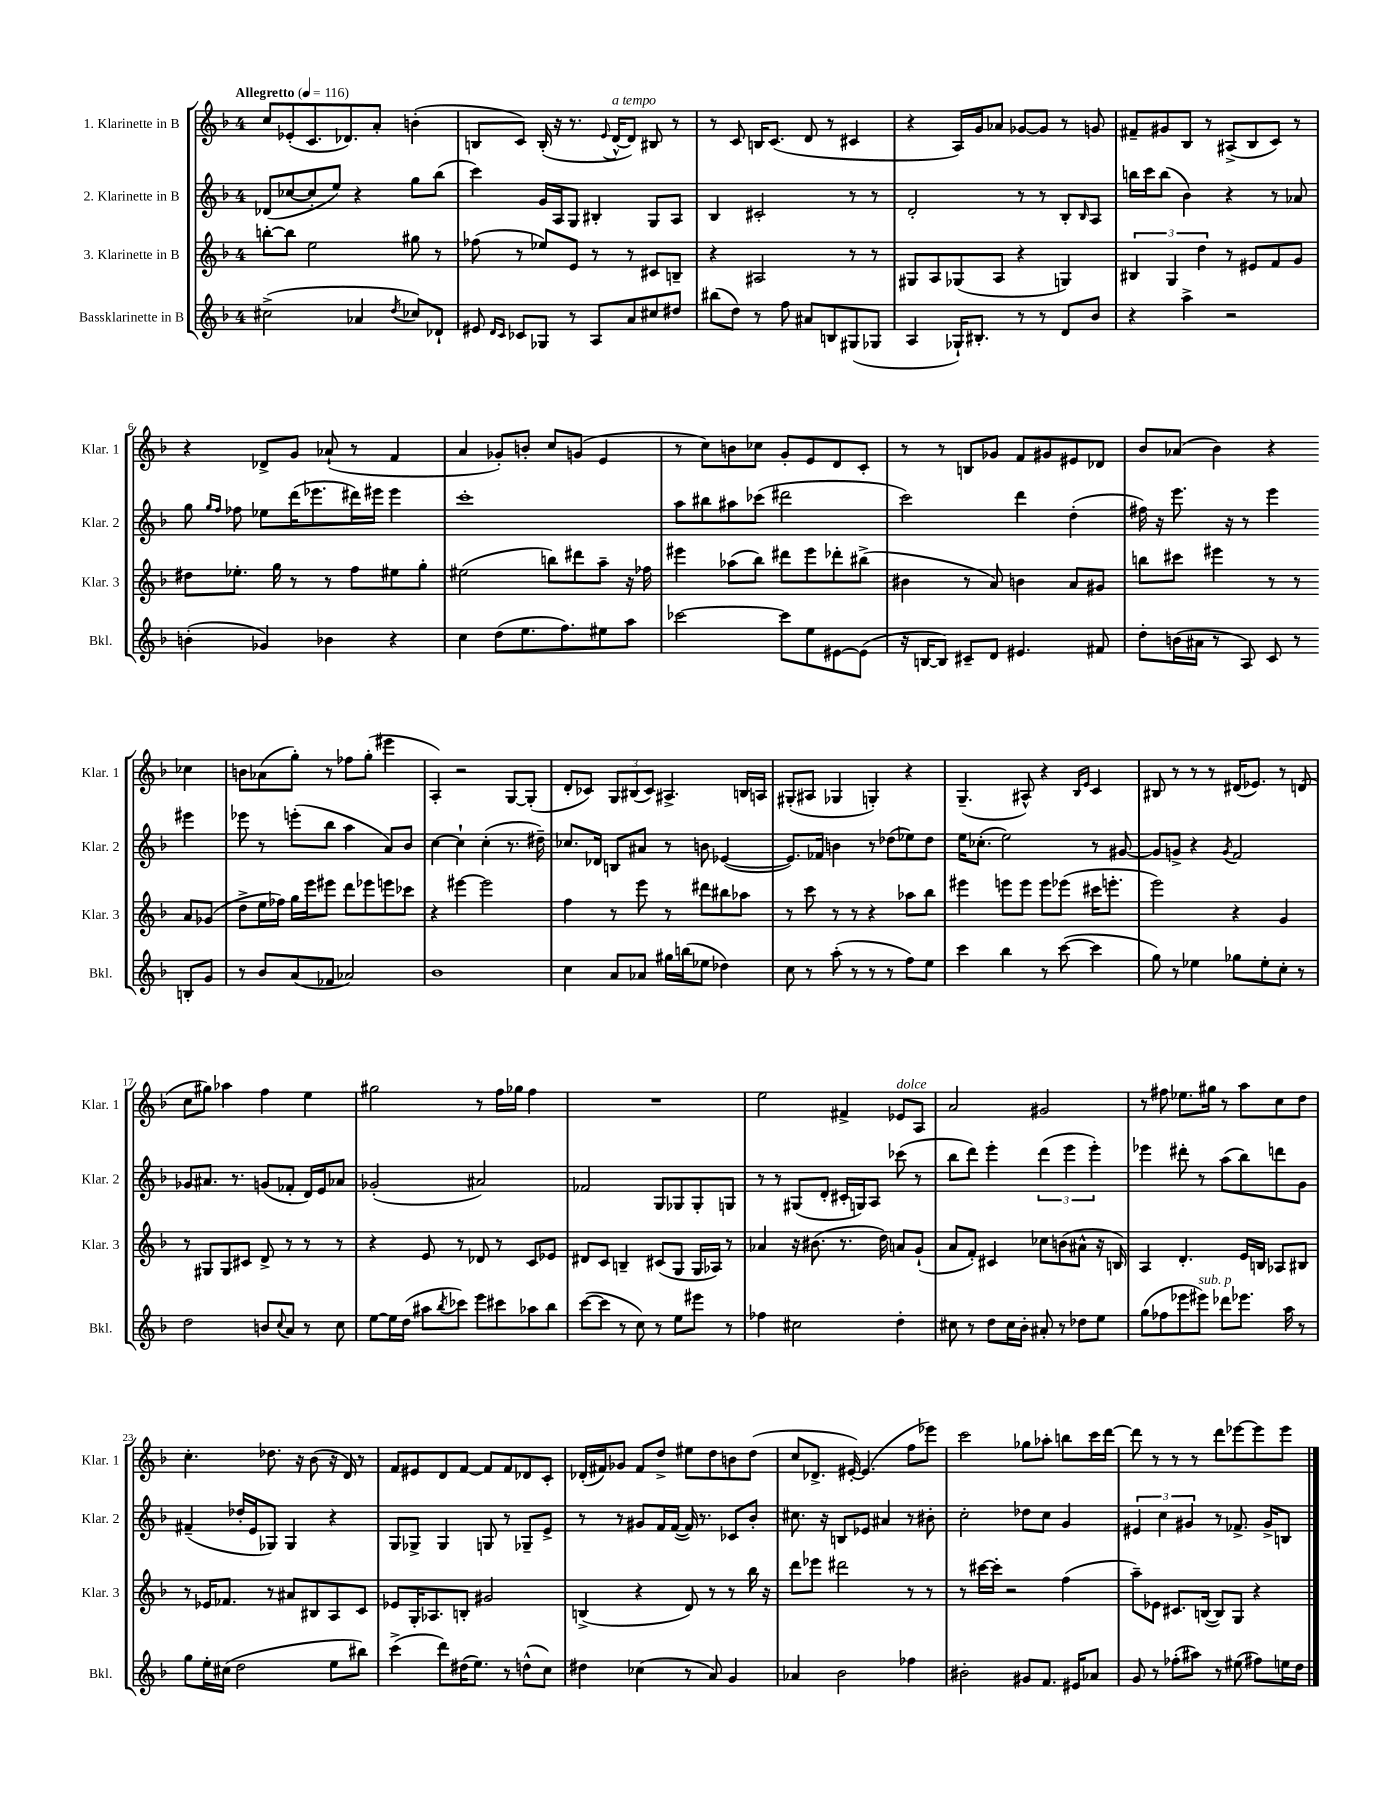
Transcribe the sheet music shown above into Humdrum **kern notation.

**kern	**kern	**kern	**kern
*part4	*part3	*part2	*part1
*staff4	*staff3	*staff2	*staff1
*I"Bassklarinette in B	*I"3. Klarinette in B	*I"2. Klarinette in B	*I"1. Klarinette in B
*I'Bkl.	*I'Klar. 3	*I'Klar. 2	*I'Klar. 1
*clefG2	*clefG2	*clefG2	*clefG2
*k[b-]	*k[b-]	*k[b-]	*k[b-]
*M4/4	*M4/4	*M4/4	*M4/4
*MM116	*MM116	*MM116	*MM116
=1	=1	=1	=1
!	!	!	!LO:TX:a:B:t=Allegretto
(2cc#X^\	[8bbn'\L	(8d-X/L	8cc/L
.	8bb\J]	[8cc-X/	(8e-X'/
.	2ee\	8cc-'/]	8.c/
.	.	8ee/J)	.
.	.	.	8.d-X/)
4a-X/	.	4r	.
.	.	.	8a'/J
8qdd/	.	.	.
8cc-X/L)	8gg#X\	8gg\L	(4bn'\
8d-X`/J	8r	(8bb-\J	.
=2	=2	=2	=2
8e#X/	(8ff-X\	4ccc\)	8Bn/L
16qqd/LL	.	.	.
16qqc/JJ	.	.	.
8c-X/L	8r	.	8c/J)
8G-X/J	8ee-X/L)	16g/LL	(16B'/
.	.	16A/J	16r
8r	8e/J	8G/J	8.r
8A/L	8r	4B#X'/	.
.	.	.	8qqe/
!	!	!	!LO:TX:a:i:t=a tempo
.	.	.	[16d^^/KL
8a/	8r	.	8d/J])
8cc#X/	8c#X/L	8G/L	8B#X/
8dd#X/J	8Bn~/J	8A/J	8r
=3	=3	=3	=3
(8bb#X\L	4r	4B-/	8r
8dd\J)	.	.	8c/
8r	2A#X/	2c#X'/	16Bn/KL
.	.	.	(8.c/J
8ff\	.	.	.
8a#X/L	.	.	8d/
8Bn/	.	.	8r
(8G#X/	8r	8r	4c#X/
8G-X/J	8r	8r	.
=4	=4	=4	=4
4A/	8G#X/L	2d'/	4r
.	8A/	.	.
16G-X`/KL)	(8G-X/	.	16A/LL)
8.B#X'/J	.	.	16g/J
.	8A/J	.	8a-X/J
8r	4r	8r	[8g-X/L
8r	.	8r	8g-/J]
8d/L	4Gn/)	8B-'/L	8r
.	.	16qqB-/	.
8b-/J	.	8A/J	8gn/
=5	=5	=5	=5
4r	6B#X/	16bbn\LL	8f#X~/L
.	.	16ccc\J	.
.	.	(8bb\J	8g#X/
.	6G/	.	.
4aa^\	.	4b-\)	8B-/J
.	6dd\	.	.
.	.	.	8r
2r	8r	4r	(8A#X^/L
.	8e#X/L	.	8B-/
.	8f/	8r	8c/J)
.	8g/J	8a-X/	8r
!!LO:LB:g=z
=6	=6	=6	=6
(4bn'\	8dd#X\L	8gg\	4r
.	.	16qqgg/LL	.
.	.	16qqff/JJ	.
.	8.ee-X'\J	8ff-X\	.
4g-X/)	.	8ee-X\L	8d-X^/L
.	16gg\	.	.
.	8r	(16ddd\K	8g/J
.	.	8.eee-X\	.
4b-X\	8r	.	(8a-X`/
.	8ff\L	16ddd#X\L)	8r
.	.	16eee#X\JJ	.
4r	8ee#X\	4eee#\	4f/
.	8gg'\J	.	.
=7	=7	=7	=7
4cc\	(2ee#X\	1ccc'	4a/
(8dd\L	.	.	8g-X'/L)
8.ee\	.	.	8bn'/J
.	8bbn\L)	.	8cc/L
8.ff\)	.	.	.
.	8ddd#X\	.	(8gn/J
8ee#X\	8aa~\J	.	4e/
8aa\J	16r	.	.
.	16ff-X\	.	.
=8	=8	=8	=8
[2ccc-X\	4eee#X\	8aa\L	8r
.	.	8bb#X\	8cc\L)
.	(8aa-X\L	8aa#X\	8bn\
.	8bb-\J)	(8ccc-X\J	8cc-X\J
8ccc-\L]	8ddd#X\L	2ddd#X\	8g'/L
8ee\	8eee#\	.	8e/
[8e#X\	8ddd-X'\	.	8d/
(8e#\J]	(8bb#X^\J	.	8c'/J
=9	=9	=9	=9
16r	4b#X\	2ccc\)	8r
[16Bn/KL	.	.	.
8B/J])	.	.	8r
8c#X~/L	8r	.	8Bn/L
8d/J	8a/)	.	8g-X/J
4.e#X/	4bn\	4ddd\	8f/L
.	.	.	8g#X/
.	8a/L	(4dd'\	8e#X/
8f#X/	8g#X/J	.	8d-X/J
=10	=10	=10	=10
8dd'\L	8bbn\L	16ff#X\)	8b-/L
.	.	16r	.
(16bn\L	8ccc#X\J	8.eee\	(8a-X/J
16a#X\JJ	.	.	.
8r	4eee#X\	.	4b-\)
.	.	16r	.
8A/)	.	8r	.
8c/	8r	4eee\	4r
8r	8r	.	.
8Bn'/L	8a/L	4eee#X\	4cc-X\
8g/J	(8g-X/J	.	.
!!LO:LB:g=z
=11	=11	=11	=11
8r	8dd^\L	8eee-X\	8bn\L
8b-/L	16ee\L	8r	(8a-X\
.	16ff-X\JJ)	.	.
(8a/	16gg\LL	(8eeen'\L	8gg'\J)
.	16eee\J	.	.
8f-X/J	8eee#X\J	8bb-\J	8r
2a-X/)	8ddd\L	4aa\	8ff-X\L
.	8eee-X\	.	(8gg'\J
.	8eeen\	8a/L)	4eee#X\
.	8ccc-X\J	8b-/J	.
=12	=12	=12	=12
1b-	4r	[4cc\	4A'/)
.	[4eee#X\	4cc`\]	2r
.	2eee#\]	(4cc'\	.
.	.	8.r	[8G/L
.	.	.	(8G'/J]
.	.	16dd#X~\)	.
=13	=13	=13	=13
4cc\	4ff\	8.cc-X/L	8d'/L
.	.	.	8c-X/J)
.	.	16d-X/Jk	.
8a/L	8r	8Bn/L	12G/L
.	.	.	(12B#X/
8a-X/J	8eee\	8a#X/J	.
.	.	.	12c-/J)
16gg#X\LL	8r	8r	4.A#X^/
(16bbn\J	.	.	.
8ee-X\J	8ddd#X\L	8bn\	.
4dd-X\)	8bb#X\	([4e-X/	.
.	8aa-X\J	.	16Bn/LL
.	.	.	16An/JJ
=14	=14	=14	=14
8cc\	8r	8.e-/L])	(8G#X'/L
8r	8ccc\	.	8A#X/J
.	.	16f-X/Jk	.
(8aa'\	8r	4bn\	4G-X/
8r	8r	.	.
8r	4r	8r	4Gn'/)
8r	.	(8dd-X\L	.
8ff\L)	8aa-X\L	8ee-X\)	4r
8ee\J	8bb-\J	8dd-\J	.
=15	=15	=15	=15
4ccc\	4eee#X\	16ee\KL	(4.G~/
.	.	(8.cc-X'\J	.
4bb-\	8eeen\L	2ee\)	.
.	8eee\J	.	8A#X^^/)
8r	8eee\L	.	4r
([8ccc\	(8eee-X\J	.	.
.	.	.	16qqB-/LL
.	.	.	16qqe/JJ
4ccc\]	16ccc#X\KL	8r	4c/
.	8.eeen'\J	.	.
.	.	[8g#X/	.
=16	=16	=16	=16
8gg\)	2eee\)	8g#/L]	8B#X/
8r	.	8gn^/J	8r
4ee-X\	.	4r	8r
.	.	.	8r
.	.	8qg/	.
8gg-X\L	4r	2f/	(16d#X/KL
.	.	.	8.e-X/J)
8ee-'\	.	.	.
8cc'\J	4g/	.	8r
8r	.	.	(8dn/
!!LO:LB:g=z
=17	=17	=17	=17
2dd\	8r	8g-X/L	8cc\L
.	8G#X/L	8.a#X/J	8gg#X\J)
.	8G#/	.	4aa-X\
.	.	8.r	.
.	8c#X/J	.	.
8bn/L	8d^/	(8gn/L	4ff\
8qqcc/	.	.	.
8a/J	8r	8f-X'/J	.
8r	8r	16d/LL)	4ee\
.	.	16e/J	.
8cc\	8r	8a-X/J	.
=18	=18	=18	=18
[8ee\L	4r	(2g-X'/	2gg#X\
16ee\L]	.	.	.
(16dd\JJ	.	.	.
8aa#X\L	8e/	.	.
8qbb-/	.	.	.
8ccc-X\J)	8r	.	.
8eee\L	8d-X/	2a#X/)	8r
8ccc#X\	8r	.	16ff\LL
.	.	.	16gg-X\JJ
8aa-X\	8c/L	.	4ff\
8bb-\J	8e-X/J	.	.
=19	=19	=19	=19
([8ccc\L	8d#X/L	2f-X/	1r
8ccc\J]	8c/J	.	.
8r	4Bn~/	.	.
8cc\)	.	.	.
8r	(8c#X/L	8G/L	.
8ee\L	8G/J	8G-X/	.
8eee#X\J	16G/LL	8G-'/	.
.	16A-X/JJ)	.	.
8r	8r	8Gn/J	.
=20	=20	=20	=20
4ff-X\	4a-X/	8r	2ee\
.	.	8r	.
2cc#X\	16r	(8G#X/L	.
.	(8.b#X\	.	.
.	.	8d'/J	.
.	8.r	16c#X'/LL	4f#X^/
.	.	16Gn/J)	.
.	.	8A/J	.
.	16dd\)	.	.
!	!	!	!LO:TX:a:i:t=dolce
4dd'\	8an/L	(8ccc-X\	8e-X/L
.	(8g`/J	8r	8A/J
=21	=21	=21	=21
8cc#X\	8a/L	8bb-\L	2a/
8r	8f'/J)	8ddd\J)	.
8dd\L	4c#X/	4eee'\	.
16cc#\L	.	.	.
16b-'\JJ	.	.	.
8a#X'/	8cc-X\L	(6ddd\	2g#X/
8r	(8bn\	.	.
.	.	6eee\	.
8dd-X\L	8a#X^^\J	.	.
.	.	6eee'\)	.
8ee\J	16r	.	.
.	16Bn/)	.	.
=22	=22	=22	=22
(8gg\L	4A/	4eee-X\	8r
8ff-X\	.	.	8ff#X\
8eee-X\	4.d'/	8ddd#X'\	8.ee-X\L
!LO:TX:a:i:t=sub. p	!	!	!
8eee#X\J)	.	8r	.
.	.	.	16gg#X\Jk
8ddd-X\L	.	(8aa\L	8r
8.eee-X\J	16e/LL	8bb-\)	8aa\L
.	16Bn/JJ	.	.
.	8A-X/L	8dddn\	8cc\
16aa\	.	.	.
8r	8B#X/J	8g\J	8dd\J
!!LO:LB:g=z
=23	=23	=23	=23
8gg\L	8r	(4f#X~/	4.cc'\
16ee'\L	16e-X/KL	.	.
(16cc#X\JJ	8.f-X/J	.	.
2dd\	.	16dd-X'/LL	.
.	.	16e/J	.
.	8r	8G-X/J)	8.dd-X\
.	8a#X/L	4G-/	.
.	.	.	16r
.	8B#X/	.	(8b-\
8ee\L	8A/	4r	16r
.	.	.	16d/)
8bb#X\J)	8c/J	.	8r
=24	=24	=24	=24
(4ccc^\	8e-X/L	8G/L	8f/L
.	16G'/K	8G-X^/J	8e#X/
.	8.A-X/	.	.
8ddd\L)	.	4G-/	8d/
(16dd#X\K	8Bn'/J	.	[8f/J
8.ee\J)	.	.	.
.	2g#X/	8Gn/	8f/L]
8r	.	8r	8f/
(8ddn^^\L	.	8G-X~/L	8d-X/
8cc\J)	.	8e^/J	8c'/J
=25	=25	=25	=25
4dd#X\	(4Bn^/	8r	(16d-X'/LL
.	.	.	16f#X/J)
.	.	8r	8g-X/J
(4cc-X\	4r	8g#X/L	8f#/L
.	.	16f/L	8dd^/J
.	.	([16f/JJ	.
8r	8d/)	16f/])	8ee#X\L
.	.	8.r	.
8a/)	8r	.	8dd\
4g/	8r	8c-X/L	8bn\
.	16bb-\	8b-'/J	(8dd\J
.	16r	.	.
=26	=26	=26	=26
4a-X/	8ddd\L	8.cc#X\	8cc/L
.	8eee-X\J	.	8.d-X^/J
.	.	16r	.
2b-\	2ddd#X\	8Bn/L	.
.	.	.	[16e#X'/)
.	.	8e-X/J	(4.e#/]
.	.	4a#X/	.
4ff-X\	8r	8r	8ff\L
.	8r	8b#X'\	8eee-X\J)
=27	=27	=27	=27
2b#X'\	8r	2cc'\	2ccc\
.	[16ccc#X\LL	.	.
.	16ccc#'\JJ]	.	.
.	2r	.	.
8g#X/L	.	8dd-X\L	8gg-X\L
8.f/J	.	8cc\J	8aa-X'\J
.	(4ff\	4g/	8bbn\L
16e#X/KL	.	.	.
8a-X/J	.	.	16ccc\L
.	.	.	[16ddd\JJ
=28	=28	=28	=28
8g/	8aa~\L)	6e#X/	8ddd\]
8r	8e-X\J	.	8r
.	.	6cc\	.
(8ff-X'\L	8.c#X/L	.	8r
.	.	6g#X/	.
8aa#X\J)	.	.	8r
.	([16Bn/Jk	.	.
8r	8B/L])	8r	8ddd\L
(8ee#X\	8G/J	8.f-X^/	[8eee-X\
8ff#X\L)	4r	.	8eee-\]
.	.	16g#^/KL	.
16een\L	.	8Bn/J	8eee-\J
16dd\JJ	.	.	.
==	==	==	==
*-	*-	*-	*-
